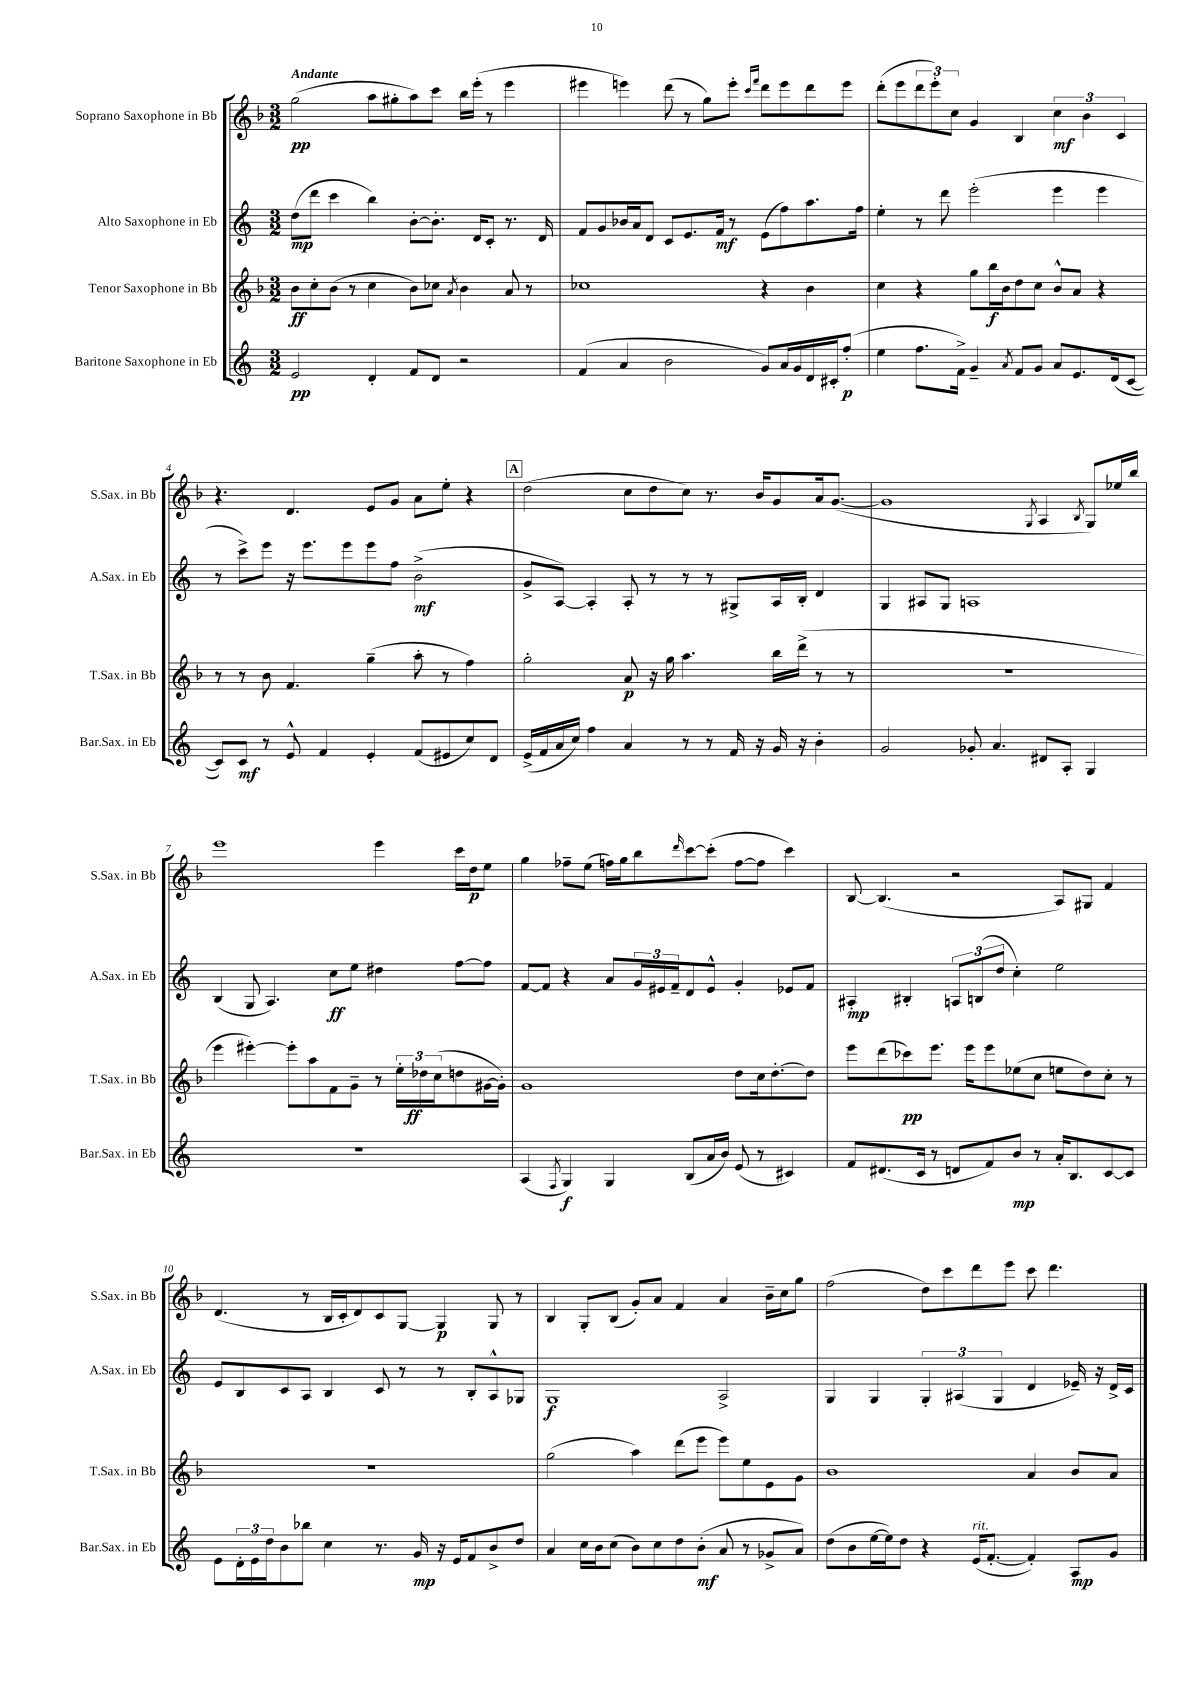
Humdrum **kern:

**kern	**dynam	**kern	**dynam	**kern	**dynam	**kern	**dynam
*part4	*part4	*part3	*part3	*part2	*part2	*part1	*part1
*staff4	*staff4	*staff3	*staff3	*staff2	*staff2	*staff1	*staff1
*I"Baritone Saxophone in Eb	*	*I"Tenor Saxophone in Bb	*	*I"Alto Saxophone in Eb	*	*I"Soprano Saxophone in Bb	*
*I'Bar.Sax. in Eb	*	*I'T.Sax. in Bb	*	*I'A.Sax. in Eb	*	*I'S.Sax. in Bb	*
*clefG2	*	*clefG2	*	*clefG2	*	*clefG2	*
*k[]	*	*k[b-]	*	*k[]	*	*k[b-]	*
*M3/2	*	*M3/2	*	*M3/2	*	*M3/2	*
=1	=1	=1	=1	=1	=1	=1	=1
!	!	!	!	!	!	!LO:TX:a:B:t=Andante	!
2e/	pp	8b-\L	ff	(8dd\L	mp	(2gg\	pp
.	.	8cc'\	.	8ddd\J	.	.	.
.	.	(8b-\J	.	4ccc\	.	.	.
.	.	8r	.	.	.	.	.
4d'/	.	4cc\	.	4bb\)	.	8aa\L	.
.	.	.	.	.	.	8gg#X'\	.
8f/L	.	8b-\L)	.	[8b'\L	.	8aa\)	.
8d/J	.	8cc-X\J	.	8.b'\J]	.	8ccc\J	.
.	.	8qa/	.	.	.	.	.
2r	.	4b-\	.	.	.	16bb-\LL	.
.	.	.	.	16d/KL	.	(16eee'\JJ	.
.	.	.	.	8c'/J	.	8r	.
.	.	8a/	.	8.r	.	4eee\	.
.	.	8r	.	.	.	.	.
.	.	.	.	16d/	.	.	.
=2	=2	=2	=2	=2	=2	=2	=2
(4f/	.	1cc-X	.	8f/L	.	4eee#X\	.
.	.	.	.	8g/	.	.	.
4a/	.	.	.	16b-X/L	.	4eeen\)	.
.	.	.	.	16a/J	.	.	.
.	.	.	.	8d/J	.	.	.
2b\	.	.	.	8c/L	.	(8ddd\	.
.	.	.	.	8.e/	.	8r	.
.	.	.	.	.	.	8gg\L)	.
.	.	.	.	16f/Jk	mf	.	.
.	.	.	.	8r	.	8eee'\J	.
.	.	.	.	.	.	16qqccc/LL	.
.	.	.	.	.	.	16qqfff/JJ	.
8g/L)	.	4r	.	(8e\L	.	8ddd\L	.
16a/L	.	.	.	8ff\)	.	8eee\	.
16g/	.	.	.	.	.	.	.
16d/	.	4b-\	.	8.aa\	.	8ddd\	.
16c#X'/J	.	.	.	.	.	.	.
(8ff'/J	p	.	.	.	.	8eee\J	.
.	.	.	.	16ff\Jk	.	.	.
=3	=3	=3	=3	=3	=3	=3	=3
4ee\	.	4cc\	.	4ee'\	.	(8ddd'\L	.
.	.	.	.	.	.	8eee\	.
8.ff\L	.	4r	.	8r	.	12ddd\	.
.	.	.	.	.	.	12eee'\)	.
.	.	.	.	8ddd\	.	.	.
.	.	.	.	.	.	12cc\J	.
16f^\Jk)	.	.	.	.	.	.	.
4g~/	.	8gg\L	.	(2eee'\	.	4g/	.
.	.	16bb-\L	f	.	.	.	.
.	.	16b-\J	.	.	.	.	.
8qa/	.	.	.	.	.	.	.
8f/L	.	8dd\	.	.	.	4B-/	.
8g/J	.	8cc\J	.	.	.	.	.
8a/L	.	8b-^^/L	.	4eee\	.	6cc\	mf
8.e/	.	8a/J	.	.	.	.	.
.	.	.	.	.	.	6b-\	.
.	.	4r	.	4eee\	.	.	.
(16d/k	.	.	.	.	.	.	.
.	.	.	.	.	.	6c/	.
[8c/J	.	.	.	.	.	.	.
!!LO:LB:g=z
=4	=4	=4	=4	=4	=4	=4	=4
8c/L])	.	8r	.	8r	.	4.r	.
8c/J	mf	8r	.	8ccc^\L)	.	.	.
8r	.	8b-\	.	8eee\J	.	.	.
8e^^/	.	4.f/	.	16r	.	4.d/	.
.	.	.	.	8.eee\L	.	.	.
4f/	.	.	.	.	.	.	.
.	.	.	.	8eee\	.	.	.
4e'/	.	(4gg~\	.	8eee\	.	8e/L	.
.	.	.	.	8ff\J	.	8g/J	.
(8f/L	.	8aa'\	.	(2b^\	mf	8a\L	.
8e#X/	.	8r	.	.	.	8ee'\J	.
8cc/)	.	4ff\)	.	.	.	4r	.
8d/J	.	.	.	.	.	.	.
!!LO:REH:place=s1:t=A
=5	=5	=5	=5	=5	=5	=5	=5
(16e^/LL	.	2gg'\	.	8g^/L	.	(2dd\	.
16f/	.	.	.	.	.	.	.
16a/	.	.	.	[8A/J)	.	.	.
16cc/JJ)	.	.	.	.	.	.	.
4ff\	.	.	.	4A'/]	.	.	.
4a/	.	8a/	p	8A'/	.	8cc\L	.
.	.	16r	.	8r	.	8dd\	.
.	.	16gg\	.	.	.	.	.
8r	.	4.aa\	.	8r	.	8cc\J)	.
8r	.	.	.	8r	.	8.r	.
16f/	.	.	.	8G#X^/L	.	.	.
16r	.	.	.	.	.	16b-/KL	.
16g/	.	16bb-\LL	.	16A/L	.	8g/	.
16r	.	(16ddd^\JJ	.	16B'/JJ	.	.	.
4b'\	.	8r	.	4d/	.	16a/k	.
.	.	.	.	.	.	([8.g/J	.
.	.	8r	.	.	.	.	.
=6	=6	=6	=6	=6	=6	=6	=6
2g/	.	1.r	.	4G/	.	1g]	.
.	.	.	.	8A#X/L	.	.	.
.	.	.	.	8G/J	.	.	.
8g-X'/	.	.	.	1An	.	.	.
4.a/	.	.	.	.	.	.	.
.	.	.	.	.	.	8qG/	.
8d#X/L	.	.	.	.	.	4A/	.
8A'/J	.	.	.	.	.	.	.
.	.	.	.	.	.	8qB-/	.
4G/	.	.	.	.	.	8G/L)	.
.	.	.	.	.	.	16ee-X/L	.
.	.	.	.	.	.	16bb-/JJ	.
!!LO:LB:g=z
=7	=7	=7	=7	=7	=7	=7	=7
1.r	.	4eee\	.	(4B/	.	1eee	.
.	.	[4eee#X'\)	.	8G/	.	.	.
.	.	.	.	4.A/)	.	.	.
.	.	8eee#'\L]	.	.	.	.	.
.	.	8aa\	.	.	.	.	.
.	.	8f\	.	8cc\L	ff	.	.
.	.	8g~\J	.	8ee\J	.	.	.
.	.	8r	.	4dd#X\	.	4eee\	.
.	.	24ee'\LL	.	.	.	.	.
.	.	24dd-X\	ff	.	.	.	.
.	.	(24cc\J	.	.	.	.	.
.	.	8ddn\	.	[8ff\L	.	16ccc\LL	.
.	.	.	.	.	.	16dd\J	p
.	.	[16g#X\L	.	8ff\J]	.	8ee\J	.
.	.	16g#'\JJ])	.	.	.	.	.
=8	=8	=8	=8	=8	=8	=8	=8
(4A/	.	1g	.	[8f/L	.	4gg\	.
.	.	.	.	8f/J]	.	.	.
8qF/	.	.	.	.	.	.	.
4G/)	f	.	.	4r	.	8ff-X~\L	.
.	.	.	.	.	.	(8ee\J	.
4G/	.	.	.	8a/L	.	16ffn\LL)	.
.	.	.	.	.	.	16gg\J	.
.	.	.	.	24g/L	.	8bb-\	.
.	.	.	.	24e#X/	.	.	.
.	.	.	.	24f~/J	.	.	.
.	.	.	.	.	.	16qqddd/	.
(8B/L	.	.	.	8d/	.	[8ccc\	.
16a/L	.	.	.	8e#^^/J	.	(8ccc'\J]	.
16b/JJ)	.	.	.	.	.	.	.
(8e/	.	8dd\L	.	4g'/	.	[8ff\L	.
8r	.	16cc\k	.	.	.	8ff\J]	.
.	.	[8.dd'\	.	.	.	.	.
4c#X/)	.	.	.	8e-X/L	.	4ccc\)	.
.	.	8dd\J]	.	8f/J	.	.	.
=9	=9	=9	=9	=9	=9	=9	=9
8f/L	.	8eee\L	.	4A#X'/	mp	[8B-/	.
(8.d#X/	.	(8ddd\	.	.	.	(4.B-/]	.
.	.	8ccc-X\)	pp	4B#X'/	.	.	.
16c/Jk	.	.	.	.	.	.	.
8r	.	8.eee\J	.	.	.	.	.
8dn/L	.	.	.	12An/L	.	2r	.
.	.	16eee\KL	.	.	.	.	.
.	.	.	.	(12Bn/	.	.	.
8f/)	.	8eee\	.	.	.	.	.
.	.	.	.	12dd/J	.	.	.
8b/J	mp	(8ee-X\	.	4cc'\)	.	.	.
8r	.	8cc\J	.	.	.	.	.
16a'/KL	.	8een\L	.	2ee\	.	8A/L)	.
8.B/	.	.	.	.	.	.	.
.	.	8dd\)	.	.	.	8G#X/J	.
[8c/	.	8cc'\J	.	.	.	4f/	.
8c/J]	.	8r	.	.	.	.	.
!!LO:LB:g=z
=10	=10	=10	=10	=10	=10	=10	=10
8e\L	.	1.r	.	8e/L	.	(4.d/	.
24d'\L	.	.	.	8B/	.	.	.
24e\	.	.	.	.	.	.	.
24dd\J	.	.	.	.	.	.	.
8b\	.	.	.	8c/	.	.	.
8bb-X\J	.	.	.	8A/J	.	8r	.
4cc\	.	.	.	4B/	.	16B-/LL	.
.	.	.	.	.	.	16c'/J	.
.	.	.	.	.	.	8d/)	.
8.r	.	.	.	8c/	.	8c/	.
.	.	.	.	8r	.	[8G/J	.
16g/	mp	.	.	.	.	.	.
16r	.	.	.	8r	.	4G/]	p
16e/KL	.	.	.	.	.	.	.
8f/	.	.	.	8B'/L	.	.	.
8b^/	.	.	.	8A^^/	.	8G/	.
8dd/J	.	.	.	8G-X/J	.	8r	.
=11	=11	=11	=11	=11	=11	=11	=11
4a/	.	(2gg\	.	1G	f	4B-/	.
16cc\LL	.	.	.	.	.	8G'/L	.
16b\J	.	.	.	.	.	.	.
(8cc\J	.	.	.	.	.	(8B-/J	.
8b\L)	.	4aa\)	.	.	.	8g'/L)	.
8cc\	.	.	.	.	.	8a/J	.
8dd\	.	(8ddd\L	.	.	.	4f/	.
(8b'\J	mf	8eee\J	.	.	.	.	.
8a/	.	8eee\L)	.	2A^/	.	4a/	.
8r	.	8ee\	.	.	.	.	.
8g-X^/L	.	8e\	.	.	.	16b-~\LL	.
.	.	.	.	.	.	16cc\J	.
8a/J)	.	8g\J	.	.	.	8gg\J	.
=12	=12	=12	=12	=12	=12	=12	=12
(8dd\L	.	1b-	.	4G/	.	(2ff\	.
8b\	.	.	.	.	.	.	.
[16ee\L	.	.	.	4G/	.	.	.
16ee\J])	.	.	.	.	.	.	.
8dd\J	.	.	.	.	.	.	.
4r	.	.	.	6G'/	.	8dd\L)	.
.	.	.	.	.	.	8ccc\	.
.	.	.	.	(6A#X/	.	.	.
!LO:TX:a:i:t=rit.	!	!	!	!	!	!	!
(16e/KL	.	.	.	.	.	8ddd\	.
[8.f'/J	.	.	.	.	.	.	.
.	.	.	.	6G/	.	.	.
.	.	.	.	.	.	8eee\J	.
4f'/])	.	4a/	.	4d/	.	8ccc\	.
.	.	.	.	.	.	4.ddd\	.
8A/L	mp	8b-/L	.	16e-X~/)	.	.	.
.	.	.	.	16r	.	.	.
8g/J	.	8a/J	.	16d^/LL	.	.	.
.	.	.	.	16c/JJ	.	.	.
==	==	==	==	==	==	==	==
*-	*-	*-	*-	*-	*-	*-	*-
